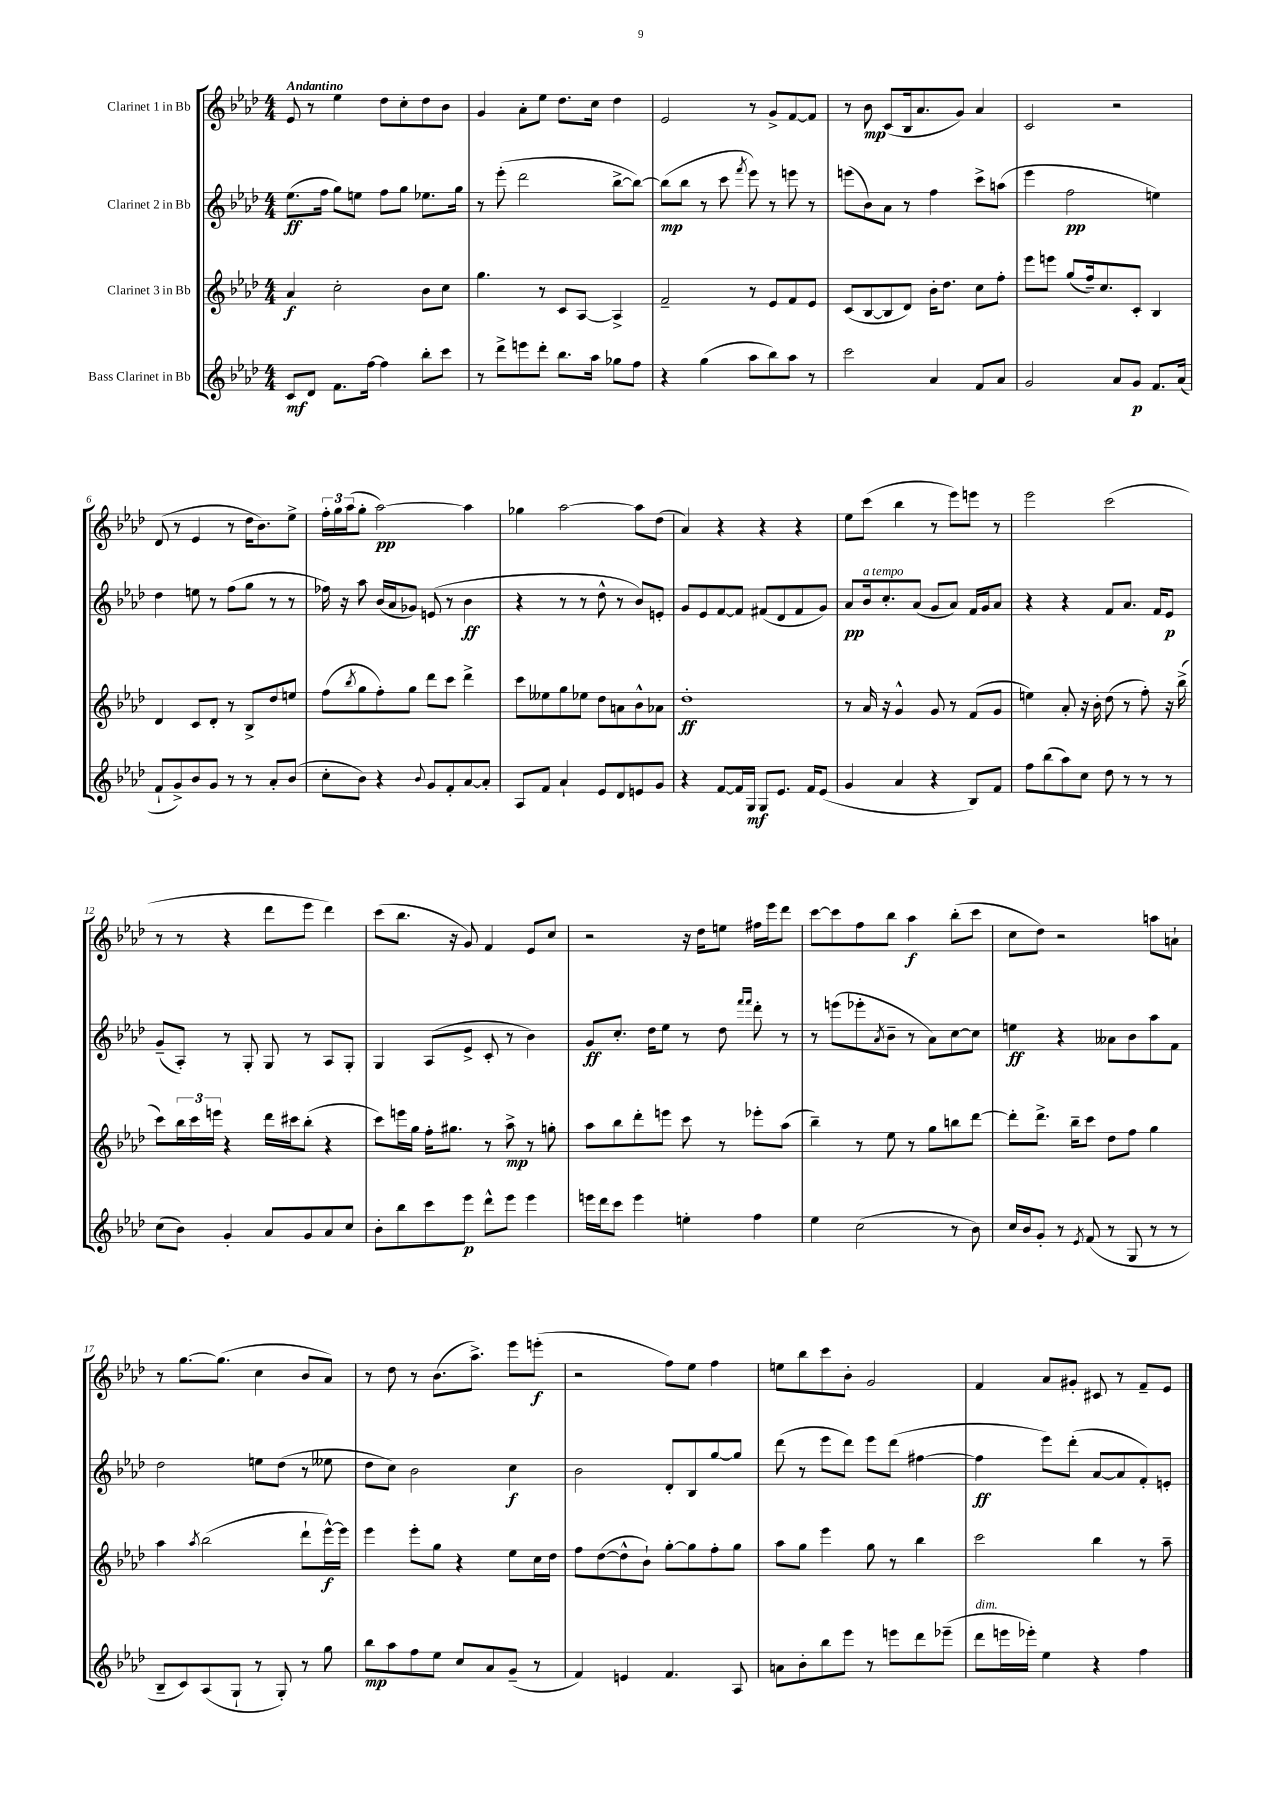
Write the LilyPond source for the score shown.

<<
\new StaffGroup <<
\new Staff = "s0" \with { instrumentName = "Clarinet 1 in Bb" } {
    \clef treble \key aes \major \numericTimeSignature \time 4/4 \tempo "Andantino"
    ees'8 r8 ees''4 des''8 c''8-. des''8 bes'8 |
    g'4 aes'8-. ees''8 des''8. c''16 des''4 |
    ees'2 r8 g'8-> f'8~ f'8 |
    r8 bes'8\mp c'8( bes16 aes'8. g'8) aes'4 |
    c'2 r2 |
    des'8( r8 ees'4 r8 des''16 bes'8.) ees''8-> |
    \tuplet 3/2 { f''16-. g''16 aes''16( } g''8-. aes''2~\pp) aes''4 |
    ges''4 aes''2~ aes''8 des''8( |
    aes'4) r4 r4 r4 |
    ees''8 c'''8( bes''4 r8 ees'''8) e'''8 r8 |
    ees'''2 c'''2( |
    r8 r8 r4 des'''8 ees'''8 des'''4) |
    c'''8( bes''8. r16 g'8) f'4 ees'8 c''8 |
    r2 r16 des''16 e''8 fis''16 ees'''16 des'''8 |
    c'''8~ c'''8 f''8 bes''8 aes''4\f bes''8-.( c'''8 |
    c''8 des''8) r2 a''8 a'8-! |
    r8 g''8.~ g''8.( c''4 bes'8 aes'8) |
    r8 des''8 r8 bes'8.( aes''8.->) ees'''8 e'''8-.\f( |
    r2 f''8) ees''8 f''4 |
    e''8 bes''8 c'''8 bes'8-. g'2 |
    f'4 aes'8 gis'8-. cis'8 r8 f'8-- ees'8 \bar "|." |
}
\new Staff = "s1" \with { instrumentName = "Clarinet 2 in Bb" } {
    \clef treble \key aes \major \numericTimeSignature \time 4/4
    ees''8.\ff( f''16 g''8) e''8 f''8 g''8 ees''8. g''16 |
    r8 ees'''8-.( des'''2 bes''8~-> bes''8~) |
    bes''8\mp( bes''8 r8 c'''8 \acciaccatura { f'''8 } ees'''8) r8 e'''8 r8 |
    e'''8( bes'8) aes'8 r8 f''4 c'''8-> a''8( |
    ees'''4 f''2\pp e''4) |
    des''4 e''8 r8 f''8( g''8 r8 r8 |
    fes''16) r16 aes''8 bes'16( aes'16 ges'8) e'8( r8 bes'4\ff |
    r4 r8 r8 des''8-^ r8 bes'8) e'8-. |
    g'8 ees'8 f'8~ f'8 fis'8( des'8 fis'8 g'8) |
    aes'8\pp bes'16^\markup { \italic "a tempo" } c''8.-. aes'8( g'8 aes'8) f'16 g'16 aes'8 |
    r4 r4 f'8 aes'8. f'16 ees'8\p |
    g'8--( aes8-.) r8 g8-. g8 r8 aes8 g8-. |
    g4 aes8( ees'8-> c'8-. r8 bes'4) |
    g'8\ff c''8.-. des''16 ees''8 r8 des''8 \grace { f'''16 f'''16 } des'''8-. r8 |
    r8 e'''8( ees'''8-. \acciaccatura { aes'8 } bes'8-- r8 aes'8) c''8~ c''8 |
    e''4\ff r4 aeses'8 bes'8 aes''8 f'8 |
    des''2 e''8 des''8( r8 eeses''8 |
    des''8 c''8) bes'2 c''4\f |
    bes'2 des'8-. bes8 g''8~ g''8 |
    des'''8( r8 ees'''8 des'''8) ees'''8 des'''8( fis''4~ |
    fis''4\ff ees'''8) des'''8-.( aes'8~ aes'8 f'8-.) e'8-. \bar "|." |
}
\new Staff = "s2" \with { instrumentName = "Clarinet 3 in Bb" } {
    \clef treble \key aes \major \numericTimeSignature \time 4/4
    aes'4\f c''2-. bes'8 c''8 |
    g''4. r8 c'8 aes8~ aes4-> |
    f'2-- r8 ees'8 f'8 ees'8 |
    c'8( bes8~ bes8 des'8) bes'16-. des''8. c''8 f''8-. |
    ees'''8 e'''8 g''8( f''16--) c''8. c'8-. bes4 |
    des'4 c'8 des'8-. r8 bes8-> des''8 e''8 |
    f''8( \acciaccatura { bes''8 } g''8 f''8-.) g''8 des'''8 c'''8 des'''4-> |
    c'''8 eeses''8 g''8 ees''8 des''8 a'8 bes'8-^ aes'8 |
    des''1-.\ff |
    r8 aes'16 r16 g'4-^ g'8 r8 f'8( g'8 |
    e''4) aes'8-. r16 bes'16-. des''8( r8 f''8-.) r16 bes''16->( |
    c'''8) \tuplet 3/2 { bes''16 c'''16 e'''16 } r4 des'''16 cis'''16 bes''8-.( r4 |
    c'''8) e'''16 g''16 f''16-. gis''8. r8 aes''8->\mp r8 g''8-. |
    aes''8 bes''8 des'''8-. e'''8 c'''8 r8 ees'''8-. aes''8( |
    bes''4--) r8 ees''8 r8 g''8 b''8 des'''8~ |
    des'''8-. des'''8.-> bes''16-- c'''8 des''8 f''8 g''4 |
    aes''4 \acciaccatura { aes''8 } bes''2( des'''8-! ees'''16~-^\f) ees'''16 |
    ees'''4 ees'''8-. g''8 r4 ees''8 c''16 des''16 |
    f''8 des''8~( des''8-^ bes'8-!) g''8~-. g''8 f''8-. g''8 |
    aes''8 g''8 ees'''4 g''8 r8 bes''4 |
    c'''2 bes''4 r8 aes''8-- \bar "|." |
}
\new Staff = "s3" \with { instrumentName = "Bass Clarinet in Bb" } {
    \clef treble \key aes \major \numericTimeSignature \time 4/4
    c'8\mf des'8 f'8. f''16~ f''4 bes''8-. c'''8 |
    r8 des'''8-> e'''8 des'''8-. bes''8. aes''16 ges''8 f''8 |
    r4 g''4( aes''8 bes''8) aes''8 r8 |
    c'''2 aes'4 f'8 aes'8 |
    g'2 aes'8 g'8\p f'8. aes'16( |
    f'8-! g'8->) bes'8 g'8 r8 r8 aes'8-. bes'8( |
    c''8-. bes'8) r4 \appoggiatura { bes'8 } g'8 f'8-. aes'8~ aes'8-. |
    aes8 f'8 aes'4-! ees'8 des'8 e'8 g'8 |
    r4 f'8~ f'16 g16\mf g8 ees'8. f'16 ees'8( |
    g'4 aes'4 r4 bes8) f'8 |
    f''8 bes''8( aes''8) c''8 des''8 r8 r8 r8 |
    c''8( bes'8) g'4-. aes'8 g'8 aes'8 c''8 |
    bes'8-. bes''8 c'''8 ees'''8\p des'''8-^ ees'''8 ees'''4 |
    e'''16 des'''16 c'''8 e'''4 e''4-. f''4 |
    ees''4 c''2( r8 bes'8) |
    c''16 bes'16 g'8-. r8 \acciaccatura { ees'8 } f'8( r8 g8 r8 r8 |
    bes8-- c'8) aes8( g8-! r8 g8-.) r8 g''8 |
    bes''8\mp aes''8 f''8 ees''8 c''8 aes'8 g'8--( r8 |
    f'4) e'4 f'4. aes8 |
    a'8 bes'8-. bes''8 ees'''8 r8 e'''8 des'''8 ees'''8--( |
    des'''8^\markup { \italic "dim." } e'''16 ees'''16-.) ees''4 r4 f''4 \bar "|." |
}
>>
>>
